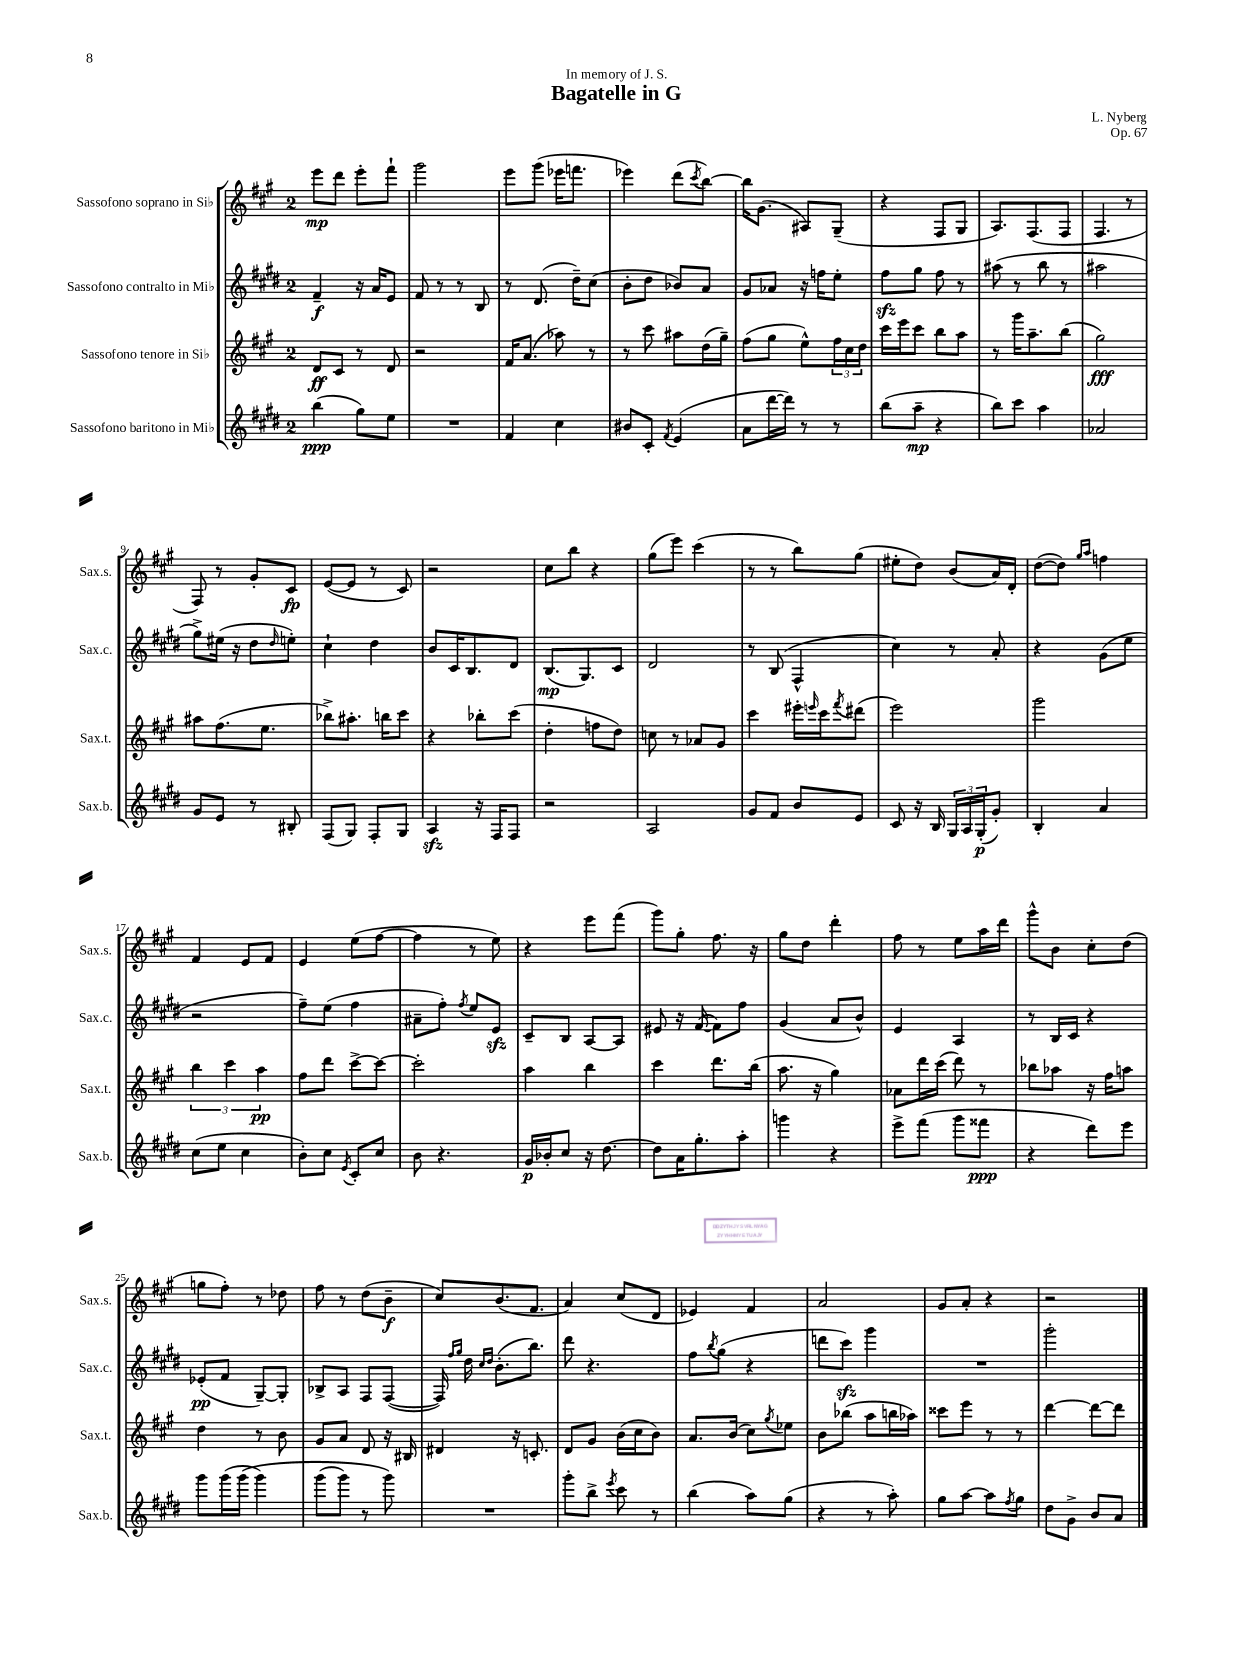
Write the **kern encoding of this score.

**kern	**kern	**kern	**kern
*staff4	*staff3	*staff2	*staff1
*clefG2	*clefG2	*clefG2	*clefG2
*k[f#c#g#d#]	*k[f#c#g#]	*k[f#c#g#d#]	*k[f#c#g#]
*M2/4	*M2/4	*M2/4	*M2/4
(4bb	8d	4f#~	8eee
.	8c#	.	8ddd
8gg#)	8r	16r	8eee'
.	.	16a	.
8ee	8d	8e	8fff#`
=	=	=	=
2r	2r	8f#	2ggg#
.	.	8r	.
.	.	8r	.
.	.	8B	.
=	=	=	=
4f#	16f#	8r	8eee
.	(8.a	.	.
.	.	(8.d#	(8ggg#
4cc#	8aa-)	.	16eee-
.	.	16dd#~)	8.fff
.	8r	(8cc#	.
=	=	=	=
8b#	8r	8b'	4eee-)
8c#'	8ccc#	8dd#	.
8qf#	.	.	.
(4e	8aa#	8b-)	(8ddd
.	.	.	8qccc#
.	(16dd	8a	[8bb)
.	16gg#~)	.	.
=	=	=	=
8a	(8ff#	8g#	16bb]
.	.	.	(8.g#
[16ddd#	8gg#	8a-	.
16ddd#])	.	.	.
8r	8ee^^)	16r	8A#)
.	.	16ff	.
8r	24ff#	8ee'	(8G#~
.	24cc#	.	.
.	24dd	.	.
=	=	=	=
(8bb	16ccc#	8ff#	4r
.	16eee	.	.
8aa~	8ccc#	8gg#	.
4r	8bb	8ff#	8F#
.	8aa	8r	8G#
=	=	=	=
8bb)	8r	(8aa#	8.A)
8ccc#	16ggg#	8r	.
.	8.aa~	.	(8.F#
4aa	.	8bb	.
.	(8bb	8r	8F#
=	=	=	=
2a-	2gg#)	2aa#	4.F#
.	.	.	8r
=	=	=	=
8g#	8aa#	8gg#^)	8F#)
8e	(8.ff#	(16ee#	8r
.	.	16r	.
8r	.	8dd#	8g#'
.	8.ee	.	.
.	.	16qqdd#	.
8B#'	.	8ee')	8c#
=	=	=	=
(8F#	8bb-^)	4cc#`	([8e
8G#)	8.aa#'	.	8e]
8F#'	.	4dd#	8r
.	16bb	.	.
8G#	8ccc#	.	8c#)
=	=	=	=
4A	4r	8b	2r
.	.	16c#	.
.	.	8.B	.
16r	8bb-'	.	.
16F#	.	.	.
8F#	(8ccc#	8d#	.
=	=	=	=
2r	4dd'	(8.B	8cc#
.	.	.	8bb
.	.	8.G#)	.
.	8ff	.	4r
.	8dd)	8c#	.
=	=	=	=
2A	8cc	2d#	(8gg#
.	8r	.	8eee)
.	8a-	.	(4ccc#
.	8g#	.	.
=	=	=	=
8g#	4ccc#	8r	8r
8f#	.	(8B	8r
8b	16eee#'	4F#^^	8bb)
.	16qqeee	.	.
.	16ccc#	.	.
.	8qfff#	.	.
8e	(8ddd#	.	(8gg#
=	=	=	=
8c#	2eee)	4cc#)	8ee#'
16r	.	.	8dd)
16B	.	.	.
24G#	.	8r	(8b
24A	.	.	.
(24G#'	.	.	.
8g#')	.	8a'	16a)
.	.	.	16d'
=	=	=	=
4B'	2ggg#	4r	([8dd
.	.	.	8dd])
.	.	.	16qqgg#
.	.	.	16qqaa
4a	.	(8g#	4ff
.	.	8ee	.
=	=	=	=
(8cc#	6bb	2r	4f#
8ee	.	.	.
.	6ccc#	.	.
4cc#	.	.	8e
.	6aa	.	.
.	.	.	8f#
=	=	=	=
8b')	8ff#	8ff#~)	4e
8cc#	8ddd	(8ee	.
8qe	.	.	.
8c#'	[8ccc#^	4ff#	(8ee
8cc#	8ccc#_	.	[8ff#
=	=	=	=
8b	2ccc#']	8a#~	4ff#]
4.r	.	8ff#')	.
.	.	8qff#	.
.	.	8ee	8r
.	.	8e	8ee)
=	=	=	=
16g#	4aa	8c#~	4r
16b-'	.	.	.
8cc#	.	8B	.
16r	4bb	[8A	8eee
[8.dd#	.	.	.
.	.	8A]	(8fff#
=	=	=	=
8dd#]	4ccc#	8e#	8ggg#)
16a	.	16r	8gg#'
8.gg#'	.	([16f#	.
.	8.ddd	8f#])	8.ff#
8aa'	.	8ff#	.
.	(16bb	.	16r
=	=	=	=
4ggg	8.aa	(4g#	8gg#
.	.	.	8dd
.	16r	.	.
4r	4gg#)	8a	4ddd'
.	.	8b^^)	.
=	=	=	=
8eee^	8a-	4e	8ff#
(8fff#	16ddd	.	8r
.	(16ccc#	.	.
8ggg#	8ddd)	4A	8ee
8fff##	8r	.	16aa
.	.	.	16ddd
=	=	=	=
4r	8bb-	8r	8ggg#^^
.	8aa-	16B	8b
.	.	16c#	.
8ddd#)	16r	4r	8cc#'
.	16ff#	.	.
8eee	8aa	.	(8dd
=	=	=	=
8ggg#	4dd	(8e-'	8gg
(16ggg#	.	8f#	8ff#')
&(16ggg#	.	.	.
4ggg#)	8r	[8G#~)	8r
.	8b	8G#']	8dd-
=	=	=	=
(8ggg#	8g#	8B-^	8ff#
8ggg#)	8a	8A	8r
8r	8d	8F#	(8dd
8ggg#&)	16r	([8F#	8b~
.	16B#	.	.
=	=	=	=
2r	4d#	16F#])	8cc#)
.	.	16qqff#	.
.	.	16qqgg#	.
.	.	16dd#	.
.	.	16qqcc#	.
.	.	16qqdd#	.
.	.	(8.b'	(8.b
.	16r	.	.
.	8.c'	8.bb)	8.f#
=	=	=	=
8ggg#'	8d	8ddd#	4a)
8bb^	8g#	4.r	.
8qeee	.	.	.
8ccc#	(16b	.	(8cc#
.	16cc#	.	.
8r	8b)	.	8d
=	=	=	=
(4bb	8.a	8ff#	4e-)
.	.	8qbb	.
.	.	(8gg#	.
.	(16b	.	.
8aa)	8cc#)	4r	4f#
.	8qgg#	.	.
(8gg#	8ee-	.	.
=	=	=	=
4r	8b	8ddd	2a
.	(8bb-	8ccc#)	.
8r	8aa	4ggg#	.
8aa')	16bb	.	.
.	16aa-)	.	.
=	=	=	=
8gg#	8ccc##	2r	8g#
[8aa	8eee	.	8a'
8aa]	8r	.	4r
8qff#	.	.	.
8gg#	8r	.	.
=	=	=	=
8dd#	[4ddd	2ggg#'	2r
8g#^	.	.	.
8b	8ddd_	.	.
8a	8ddd]	.	.
==	==	==	==
*-	*-	*-	*-
